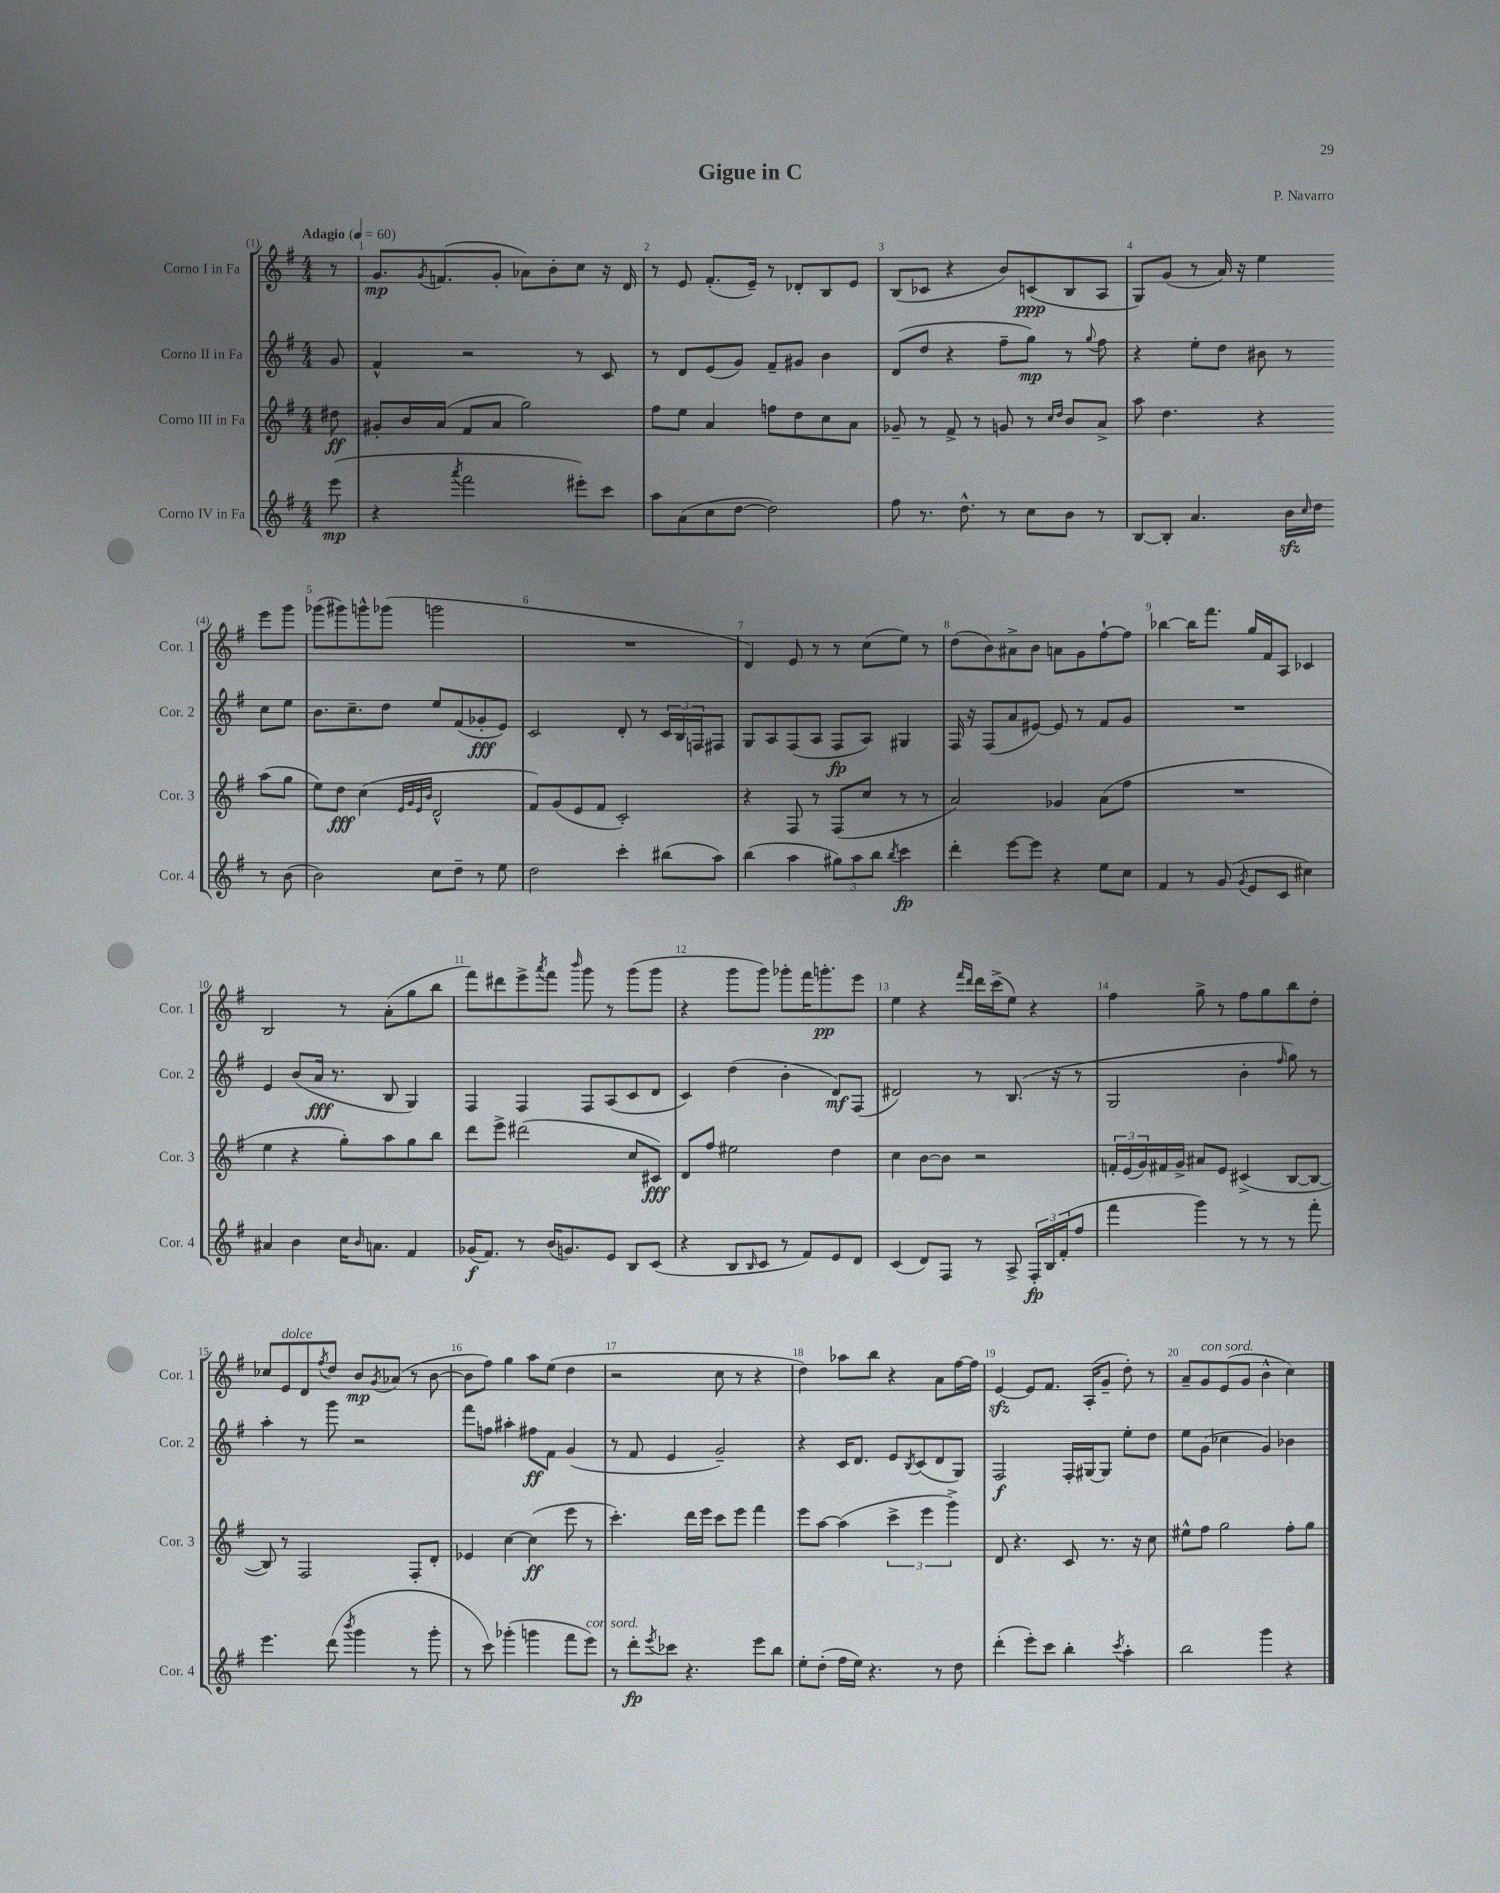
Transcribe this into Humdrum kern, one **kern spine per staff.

**kern	**dynam	**kern	**dynam	**kern	**dynam	**kern	**dynam
*part4	*part4	*part3	*part3	*part2	*part2	*part1	*part1
*staff4	*staff4	*staff3	*staff3	*staff2	*staff2	*staff1	*staff1
*I"Corno IV in Fa	*	*I"Corno III in Fa	*	*I"Corno II in Fa	*	*I"Corno I in Fa	*
*I'Cor. 4	*	*I'Cor. 3	*	*I'Cor. 2	*	*I'Cor. 1	*
*clefG2	*	*clefG2	*	*clefG2	*	*clefG2	*
*k[f#]	*	*k[f#]	*	*k[f#]	*	*k[f#]	*
*M4/4	*	*M4/4	*	*M4/4	*	*M4/4	*
*MM60	*	*MM60	*	*MM60	*	*MM60	*
=	=	=	=	=	=	=	=
!	!	!	!	!	!	!LO:TX:a:B:t=Adagio	!
(8eee\	mp	8dd#X\	ff	8g/	.	8r	.
=1	=1	=1	=1	=1	=1	=1	=1
4r	.	8g#X'/L	.	4f#^^/	.	8.g/L	mp
.	.	16b/L	.	.	.	.	.
.	.	.	.	.	.	8qg/	.
.	.	(16a/JJ	.	.	.	(8.fn/	.
8qaaa/	.	.	.	.	.	.	.
2fff#\	.	8f#/L	.	2r	.	.	.
.	.	8a/J	.	.	.	8g'/J	.
.	.	2gg\)	.	.	.	8a-X\L)	.
.	.	.	.	.	.	8b'\	.
8eee#X'\L)	.	.	.	8r	.	8cc\J	.
8ccc\J	.	.	.	8c/	.	16r	.
.	.	.	.	.	.	16d/	.
=2	=2	=2	=2	=2	=2	=2	=2
8aa\L	.	8ff#\L	.	8r	.	8r	.
(8a\	.	8ee\J	.	8d/L	.	8e/	.
8cc\	.	4a/	.	(8e/	.	(8.f#'/L	.
[8dd\J	.	.	.	8g/J)	.	.	.
.	.	.	.	.	.	16e~/Jk)	.
2dd\])	.	8ffn\L	.	8f#~/L	.	8r	.
.	.	8dd\	.	8g#X/J	.	8d-X'/L	.
.	.	8cc\	.	4b\	.	8B/	.
.	.	8a\J	.	.	.	8e/J	.
=3	=3	=3	=3	=3	=3	=3	=3
8ff#\	.	8g-X~/	.	(8d/L	.	(8B/L	.
8.r	.	8r	.	8dd/J	.	8c-X/J	.
.	.	8f#^/	.	4r	.	4r	.
8.dd^^\	.	.	.	.	.	.	.
.	.	8r	.	.	.	.	.
8r	.	8gn/	.	8ff#~\L	.	8b/L)	.
8cc\L	.	8r	.	8gg\J)	mp	(8cn/	ppp
.	.	16qqcc/LL	.	.	.	.	.
.	.	16qqdd/JJ	.	.	.	.	.
8b\J	.	8b/L	.	8r	.	8B/	.
.	.	.	.	8qqgg/	.	.	.
8r	.	8a^/J	.	8ff#\	.	8A/J	.
=4	=4	=4	=4	=4	=4	=4	=4
[8B/L	.	8aa\	.	4r	.	8G/L)	.
8B'/J]	.	4.dd\	.	.	.	(8g/J	.
4.a/	.	.	.	8ee'\L	.	8r	.
.	.	.	.	8dd\J	.	16a/)	.
.	.	.	.	.	.	16r	.
.	.	4r	.	8b#X\	.	4ee\	.
16bzz\LL	.	.	.	8r	.	.	.
16qqcc/	.	.	.	.	.	.	.
16dd\JJ	.	.	.	.	.	.	.
8r	.	(8aa\L	.	8cc\L	.	8eee\L	.
(8b\	.	8gg\J	.	8ee\J	.	8ggg\J	.
!!LO:LB:g=z
=5	=5	=5	=5	=5	=5	=5	=5
2b\)	.	8ee\L)	.	8.b\L	.	(8ggg-X\L	.
.	.	8dd\J	fff	.	.	8ggg#X\)	.
.	.	.	.	8.cc~\	.	.	.
.	.	(4cc\	.	.	.	8gggn^^\	.
.	.	.	.	8dd\J	.	(8ggg-X\J	.
.	.	32qqe/LLL	.	.	.	.	.
.	.	32qqg/	.	.	.	.	.
.	.	32qqe/	.	.	.	.	.
.	.	32qqb/JJJ	.	.	.	.	.
8cc\L	.	2d^^/	.	8ee/L	.	2gggn\	.
8dd~\J	.	.	.	(8f#/	.	.	.
8r	.	.	.	8g-X'/	fff	.	.
8ee\	.	.	.	8e/J)	.	.	.
=6	=6	=6	=6	=6	=6	=6	=6
2dd\	.	8f#/L)	.	2c/	.	1r	.
.	.	(8g/	.	.	.	.	.
.	.	8e/	.	.	.	.	.
.	.	8f#/J	.	.	.	.	.
4ccc'\	.	2c'/)	.	8d'/	.	.	.
.	.	.	.	8r	.	.	.
(8bb#X\L	.	.	.	24c/LL	.	.	.
.	.	.	.	24B/	.	.	.
.	.	.	.	24Fn/J	.	.	.
8aa\J)	.	.	.	8F#X/J	.	.	.
=7	=7	=7	=7	=7	=7	=7	=7
(4bb\	.	4r	.	8G/L	.	4d/)	.
.	.	.	.	8A/	.	.	.
4aa\	.	8F#/	.	(8F#/	.	8e/	.
.	.	8r	.	8A/J	.	8r	.
12gg#X\L)	.	(8F#/L	.	8F#/L	fp	8r	.
12aa\	.	.	.	.	.	.	.
.	.	8cc/J	.	8A/J)	.	(8cc\L	.
12bb\J	.	.	.	.	.	.	.
8qbb/	.	.	.	.	.	.	.
4ccc\	fp	8r	.	4G#X/	.	8ee\J)	.
.	.	8r	.	.	.	8r	.
=8	=8	=8	=8	=8	=8	=8	=8
4ddd'\	.	2a/)	.	16F#/	.	(8dd\L	.
.	.	.	.	16r	.	.	.
.	.	.	.	(8F#/L	.	8b\)	.
[8eee\L	.	.	.	8a/	.	8a#X^\	.
8eee\J]	.	.	.	[8e#X/J)	.	8b\J	.
4r	.	4g-X/	.	8e#/]	.	8an\L	.
.	.	.	.	8r	.	8g\	.
8ee\L	.	(8a\L	.	8f#/L	.	[8ff#`\	.
8cc\J	.	8ff#\J	.	8g/J	.	8ff#\J]	.
=9	=9	=9	=9	=9	=9	=9	=9
4f#/	.	1r	.	1r	.	[4bb-X\	.
8r	.	.	.	.	.	16bb-\KL]	.
.	.	.	.	.	.	8.fff#\J	.
(8g/	.	.	.	.	.	.	.
8qg/	.	.	.	.	.	.	.
8e/L	.	.	.	.	.	16gg/LL	.
.	.	.	.	.	.	16f#/J	.
8c/J	.	.	.	.	.	8A/J	.
4cc#X\)	.	.	.	.	.	4c-X/	.
!!LO:LB:g=z
=10	=10	=10	=10	=10	=10	=10	=10
4a#X/	.	4ee\	.	4e/	.	2B/	.
4b\	.	4r	.	(8b/L	.	.	.
.	.	.	.	16a/Jk	fff	.	.
.	.	.	.	8.r	.	.	.
16cc\KL	.	8gg'\L)	.	.	.	8r	.
16qqb/	.	.	.	.	.	.	.
8.an\J	.	.	.	.	.	.	.
.	.	8aa\	.	8B/	.	(8a'\L	.
4f#/	.	8gg\	.	4G/)	.	8gg\	.
.	.	8bb\J	.	.	.	8bb\J	.
=11	=11	=11	=11	=11	=11	=11	=11
(16g-X/KL	f	8ddd\L	.	4F#/	.	8fff#\L)	.
8.f#/J)	.	.	.	.	.	.	.
.	.	8eee^\J	.	.	.	8ddd#X\	.
8r	.	(2ddd#X\	.	4F#/	.	8eee^\	.
.	.	.	.	.	.	8qaaa/	.
(16b/KL	.	.	.	.	.	8fff#\J	.
8.gn/)	.	.	.	.	.	.	.
.	.	.	.	.	.	16qqbbb/	.
.	.	.	.	8F#/L	.	8ggg\	.
8e/J	.	.	.	(8A/	.	8r	.
8B/L	.	8cc/L	.	8c/	.	(8ggg\L	.
(8c/J	.	8c#X/J)	fff	8d/J	.	8ggg\J	.
=12	=12	=12	=12	=12	=12	=12	=12
4r	.	8d/L	.	4c/)	.	4r	.
.	.	8ff#/J	.	.	.	.	.
8B/L	.	2ee#X\	.	(4dd\	.	8ggg\L	.
16qqB/	.	.	.	.	.	.	.
8c/J	.	.	.	.	.	8ggg\J)	.
8r	.	.	.	4b'\	.	8ggg-X'\L	.
8f#/L)	.	.	.	.	.	16fff#\K	.
.	.	.	.	.	.	8.gggn'\	pp
8e/	.	4dd\	.	8d/L)	mf	.	.
8d/J	.	.	.	(8F#/J	.	8eee\J	.
=13	=13	=13	=13	=13	=13	=13	=13
(4c/	.	4cc\	.	2d#X/)	.	4ee\	.
8d/L)	.	[8b\L	.	.	.	4r	.
8F#/J	.	8b\J]	.	.	.	.	.
.	.	.	.	.	.	16qqfff#/LL	.
.	.	.	.	.	.	16qqddd/JJ	.
8r	.	2r	.	8r	.	16ddd\LL	.
.	.	.	.	.	.	(16ccc^\J	.
8A^/	.	.	.	(8.B/	.	8ee\J)	.
24F#'/LL	fp	.	.	.	.	4r	.
24B/	.	.	.	.	.	.	.
.	.	.	.	16r	.	.	.
(24f#'/J	.	.	.	.	.	.	.
8ff#/J	.	.	.	8r	.	.	.
=14	=14	=14	=14	=14	=14	=14	=14
4fff#\	.	24fn'/LL	.	2G/	.	4ff#\	.
.	.	(24e/	.	.	.	.	.
.	.	24g/)	.	.	.	.	.
.	.	16f#X/	.	.	.	.	.
.	.	16g^/JJ	.	.	.	.	.
4ggg\)	.	8a#X/L	.	.	.	8gg^\	.
.	.	8e/J	.	.	.	8r	.
8r	.	(4c#X^/	.	4b'\	.	8ff#\L	.
8r	.	.	.	.	.	8gg\	.
.	.	.	.	16qqff#/	.	.	.
8r	.	[8B/L	.	8gg\)	.	8bb\	.
8fff#'\	.	8B/J_	.	8r	.	8dd'\J	.
!!LO:LB:g=z
=15	=15	=15	=15	=15	=15	=15	=15
4.eee\	.	8B/])	.	4aa'\	.	8cc-X/L	.
!	!	!	!	!	!	!LO:TX:a:i:t=dolce	!
.	.	8r	.	.	.	8e/	.
.	.	2F#/	.	8r	.	8d/	.
.	.	.	.	.	.	8qff#/	.
(8ddd\	.	.	.	8ggg\	.	8dd/J	.
8qbbb/	.	.	.	.	.	.	.
4ggg\	.	.	.	2r	.	8b/L	mp
.	.	.	.	.	.	8qg/	.
.	.	.	.	.	.	(8a-X/J	.
8r	.	8F#'/L	.	.	.	8r	.
8ggg'\	.	8d'/J	.	.	.	[8b\	.
=16	=16	=16	=16	=16	=16	=16	=16
8r	.	4e-X/	.	8fff#\L	.	8b\L]	.
8ccc\)	.	.	.	8ffn\J	.	8ff#\J)	.
(4ggg-X'\	.	[4cc\	.	4aa#X'\	.	4gg\	.
4gggn\	.	(4cc\]	ff	8ff#X\L	ff	8aa\L	.
.	.	.	.	8f#\J	.	(8ee\J	.
8fff#\L	.	8eee\	.	(4g/	.	4dd\	.
!LO:TX:a:i:t=con sord.	!	!	!	!	!	!	!
8eee\J)	.	8r	.	.	.	.	.
=17	=17	=17	=17	=17	=17	=17	=17
8r	.	4.ccc'\)	.	8r	.	2r	.
8ddd'\L	fp	.	.	8f#/	.	.	.
8qeee/	.	.	.	.	.	.	.
8ccc-X\J	.	.	.	4e/	.	.	.
4.r	.	16ddd\LL	.	.	.	.	.
.	.	16eee\JJ	.	.	.	.	.
.	.	8ccc\L	.	2g~/)	.	8cc\	.
.	.	8eee\J	.	.	.	8r	.
8eee\L	.	4fff#\	.	.	.	4r	.
8bb\J	.	.	.	.	.	.	.
=18	=18	=18	=18	=18	=18	=18	=18
8ee'\L	.	8eee\L	.	4r	.	4dd\)	.
(8dd'\J	.	[8aa\J	.	.	.	.	.
16ff#\LL	.	(4aa\]	.	16c/KL	.	8aa-X\L	.
16ee\JJ)	.	.	.	8.d/J	.	.	.
4.r	.	.	.	.	.	8bb\J	.
.	.	6ccc^\	.	8e/L	.	4r	.
.	.	.	.	8qB/	.	.	.
.	.	.	.	(8c/	.	.	.
.	.	6eee\	.	.	.	.	.
8r	.	.	.	8d/	.	8a\L	.
.	.	6ggg^\)	.	.	.	.	.
8dd\	.	.	.	8G/J)	.	[16ff#\L	.
.	.	.	.	.	.	16ff#\JJ]	.
=19	=19	=19	=19	=19	=19	=19	=19
(4ddd'\	.	8d/	.	2F#/	f	[4ezz/	.
.	.	4.r	.	.	.	.	.
8eee'\L)	.	.	.	.	.	8e/L]	.
8ccc\J	.	.	.	.	.	8.f#/J	.
4bb'\	.	8c/	.	16F#'/LL	.	.	.
.	.	.	.	[16G#X/J	.	(16A'/KL	.
.	.	8.r	.	8G#/J]	.	8g~/J	.
8qccc/	.	.	.	.	.	.	.
4aa'\	.	.	.	8ee'\L	.	8dd'\)	.
.	.	16r	.	.	.	.	.
.	.	8cc\	.	8dd\J	.	8r	.
=20	=20	=20	=20	=20	=20	=20	=20
2bb\	.	8ee#X^^\L	.	8ee\L	.	8a~/L	.
!	!	!	!	!	!	!LO:TX:a:i:t=con sord.	!
.	.	8ff#\J	.	(8g\J	.	8g/	.
.	.	2gg\	.	4cc-X\	.	(8e/	.
.	.	.	.	.	.	8g/J	.
4ggg\	.	.	.	4g/)	.	4b^^\	.
4r	.	8ff#'\L	.	4b-X\	.	4cc\)	.
.	.	8gg\J	.	.	.	.	.
==	==	==	==	==	==	==	==
*-	*-	*-	*-	*-	*-	*-	*-
